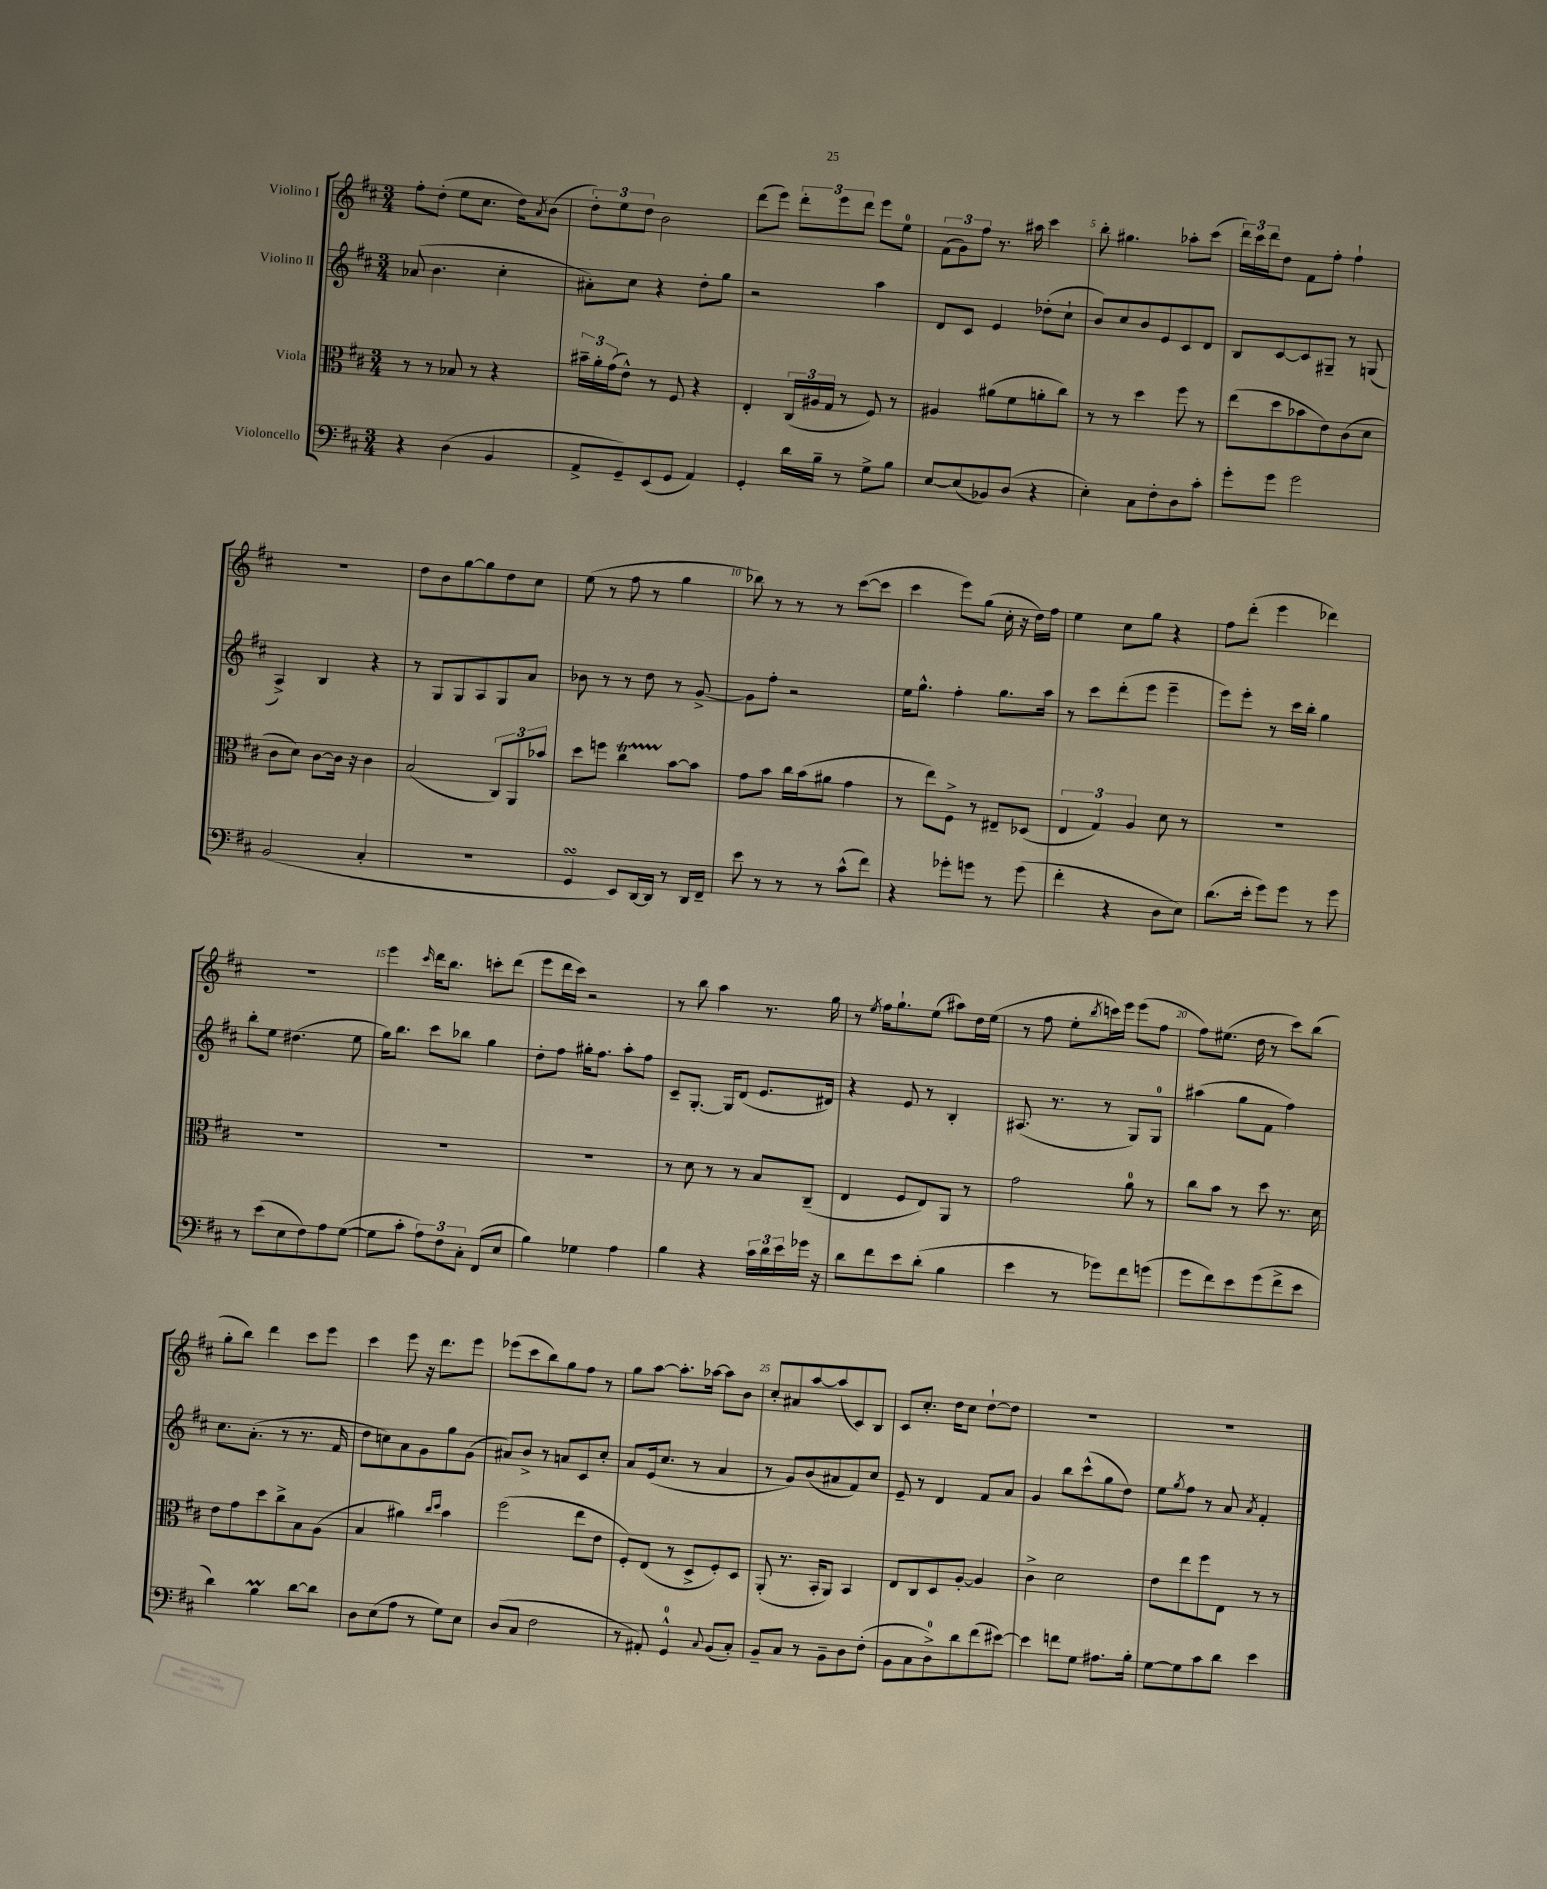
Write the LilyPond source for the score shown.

<<
\new StaffGroup <<
\new Staff = "s0" \with { instrumentName = "Violino I" } {
    \clef treble \key d \major \numericTimeSignature \time 3/4
    fis''8-. d''8-.( e''8 cis''8. d''16) \acciaccatura { a'8 } b'8( |
    \tuplet 3/2 { d''8-.) e''8 d''8 } b'2 |
    d'''8( e'''8) \tuplet 3/2 { d'''8-. e'''8 d'''8 } e'''8 e''8-0 |
    \tuplet 3/2 { fis'8( g'8) fis''8 } r8. ais''16 cis'''4 |
    b''8-. gis''4. aes''8-. cis'''8( |
    \tuplet 3/2 { d'''16) cis'''16 d'''16 } d''8 fis'8 fis''8-. fis''4-! |
    R2. |
    d''8 b'8 g''8~ g''8 d''8 cis''8 |
    e''8( r8 fis''8 r8 g''4 |
    bes''8) r8 r8 r8 cis'''8~( cis'''8 |
    cis'''4 e'''8) g''8( cis''16-. r16 d''16) fis''16 |
    e''4 cis''8 g''8 r4 |
    fis''8 d'''8-.( e'''4 des'''4) |
    R2. |
    e'''4 \grace { cis'''16 } d'''16 b''8. c'''8-. d'''8( |
    e'''8 d'''16 cis'''16) r2 |
    r8 b''8 a''4 r8. g''16 |
    r8 \acciaccatura { e''8 } fis''16 g''8.-! e''8( ais''8) d''16 e''16( |
    r8 fis''8 e''8-. \acciaccatura { b''8 } c'''16) e'''16 e'''8( fis''8 |
    fis''8) eis''8.( d''16 r8 cis'''8) b''8( |
    g''8-. b''8) d'''4 cis'''8 e'''8 |
    cis'''4 e'''8 r16 d'''8. e'''8 |
    ees'''8( cis'''8 b''8) g''8 fis''8 r8 |
    g''8 a''8~ a''8.-. aes''16~ aes''8 b'8 |
    cis''8-. ais'8 a''8~ a''8( cis'8) b8 |
    cis'8 cis''8.-. d''16 cis''8 d''8~-! d''8 |
    R2. |
    R2. \bar "|." |
}
\new Staff = "s1" \with { instrumentName = "Violino II" } {
    \clef treble \key d \major \numericTimeSignature \time 3/4
    aes'8( b'4. cis''4-. |
    ais'8-.) cis''8 r4 d''8-. g''8 |
    r2 a''4 |
    d'8 cis'8 e'4 des''8-.( cis''8-! |
    b'8) cis''8 b'8 e'8 cis'8 d'8 |
    b8 cis'8~ cis'8 gis8-- r8 g8( |
    a4->) b4 r4 |
    r8 g8 g8 a8 g8 a'8 |
    bes'8 r8 r8 d''8 r8 g'8~-> |
    g'8 fis''8-. r2 |
    e''16 g''8.-^ fis''4-. g''8. a''16 |
    r8 cis'''8 d'''8-.( e'''8 e'''4-- |
    e'''8) e'''8-. r8 cis'''16 b''16-. g''4 |
    b''8-. e''8 dis''4.( e''8 |
    g''16) b''8. cis'''8 bes''8 g''4 |
    d''8-. fis''8 gis''16-. fis''8. a''8-. fis''8 |
    cis'8-- g8.~-. g16 d'8( e'8. dis'16) |
    r4 e'8 r8 b4-. |
    ais8.( r8. r8 g8) g8-0 |
    ais''4( g''8 fis'8 fis''4) |
    cis''8. a'8.-.( r8 r8. fis'16 |
    d''8 c''8) a'8 g'8 g''8 g'8( |
    ais'8) b'8-> r8 a'8 cis'8 cis''8-. |
    a'8 e'16( cis''8. r8 a'4 |
    r8 g'8) b'8( ais'8 fis'8) cis''8 |
    e'8-- r8 d'4 fis'8 a'8 |
    g'4 b''8 cis'''8-^( g''8 d''8) |
    e''8 \acciaccatura { g''8 } fis''8 r8 a'8 \acciaccatura { a'8 } fis'4-. \bar "|." |
}
\new Staff = "s2" \with { instrumentName = "Viola" } {
    \clef alto \key d \major \numericTimeSignature \time 3/4
    r8 r8 bes8 r8 r4 |
    \tuplet 3/2 { bis'16-- a'16-. g'16( } e'8-^) r8 fis8 r4 |
    e4-. \tuplet 3/2 { cis16( ais16 g16 } r8 fis8) r8 |
    ais4 ais'8( fis'8 a'8-. cis''8) |
    r8 r8 d''4 fis''8 r8 |
    e''8( d''8 bes'8 e'8) cis'8( d'8 |
    cis'8 d'8) cis'8~ cis'16 r16 cis'4 |
    b2( \tuplet 3/2 { cis8) a,8 bes'8 } |
    d''8 f''8 cis''4\startTrillSpan b'8~\stopTrillSpan b'8 |
    g'8 b'8 cis''16 b'16( ais'8 g'4 |
    r8 e''8) fis8-> r8 eis8-- des8( |
    \tuplet 3/2 { e4 g4) a4 } d'8 r8 |
    R2. |
    R2. |
    R2. |
    R2. |
    r8 d'8 r8 r8 b8 cis8--( |
    e4 fis8 e8) a,8 r8 |
    g'2 a'8-0 r8 |
    cis''8 b'8 r8 d''8 r8. d'16 |
    e'8 g'8 d''8 cis''8-> b8 a8( |
    b4 ais'4) \grace { cis''16 d''16 } b'4 |
    fis''2( e''8 e'8 |
    fis8-.) e8( r8 d8-> fis8-.) d8 |
    a,8-.( r8. b,16-. a,8) b,4 |
    e8 cis8 d8 a8~-. a4 |
    cis'4-> d'2 |
    e'8 e''8 fis''8 e8 r8 r8 \bar "|." |
}
\new Staff = "s3" \with { instrumentName = "Violoncello" } {
    \clef bass \key d \major \numericTimeSignature \time 3/4
    r4 d4( b,4 |
    a,8-> g,8--) e,8( g,8 a,4) |
    g,4-. d'16 b16-- r8 g8-> b8 |
    e8~ e8( bes,8) d8( r4 |
    e4-.) cis8 fis8-. d8 cis'8-. |
    g'8-. g'8 g'2 |
    b,2( cis4-. |
    R2. |
    g,4\turn e,8) d,16~ d,16 r8 d,16 fis,16-- |
    e'8 r8 r8 r8 cis'8-^( fis'8) |
    r4 ges'8-. g'8 r8 g'8( |
    fis'4-. r4 d8 e8) |
    d'8.( e'16-. g'8) g'8 r8 g'8 |
    r8 e'8( e8 fis8) a8 g8~( |
    g8 cis'8-. \tuplet 3/2 { a8) fis8 cis8-. } fis,8( e8 |
    b4) ges4 a4 |
    b4 r4 \tuplet 3/2 { cis'16 d'16 e'16 } ges'16 r16 |
    d'8 fis'8 e'8 d'8-.( b4 |
    e'4 r8 ges'8) fis'8 g'8( |
    g'8 fis'8) e'8 g'8( fis'8-> e'8 |
    d'4) b4\prall d'8~ d'8 |
    d8 e8( a8 r8 g8) e8 |
    d8( cis8 fis2 |
    r8 ais,8-.) g,4-0-^ \appoggiatura { cis8 } b,8( cis8-.) |
    b,8-- cis8 r8 b,8-- d8 fis8-.( |
    b,8 cis8 d8-0->) d'8 fis'8( eis'8~) |
    eis'4 f'8 g8 ais8. b16-. |
    g8~ g8 cis'8 d'8 e'4 \bar "|." |
}
>>
>>
\layout { \context { \Score \override BarNumber.break-visibility = ##(#f #t #t) barNumberVisibility = #(every-nth-bar-number-visible 5) } }
